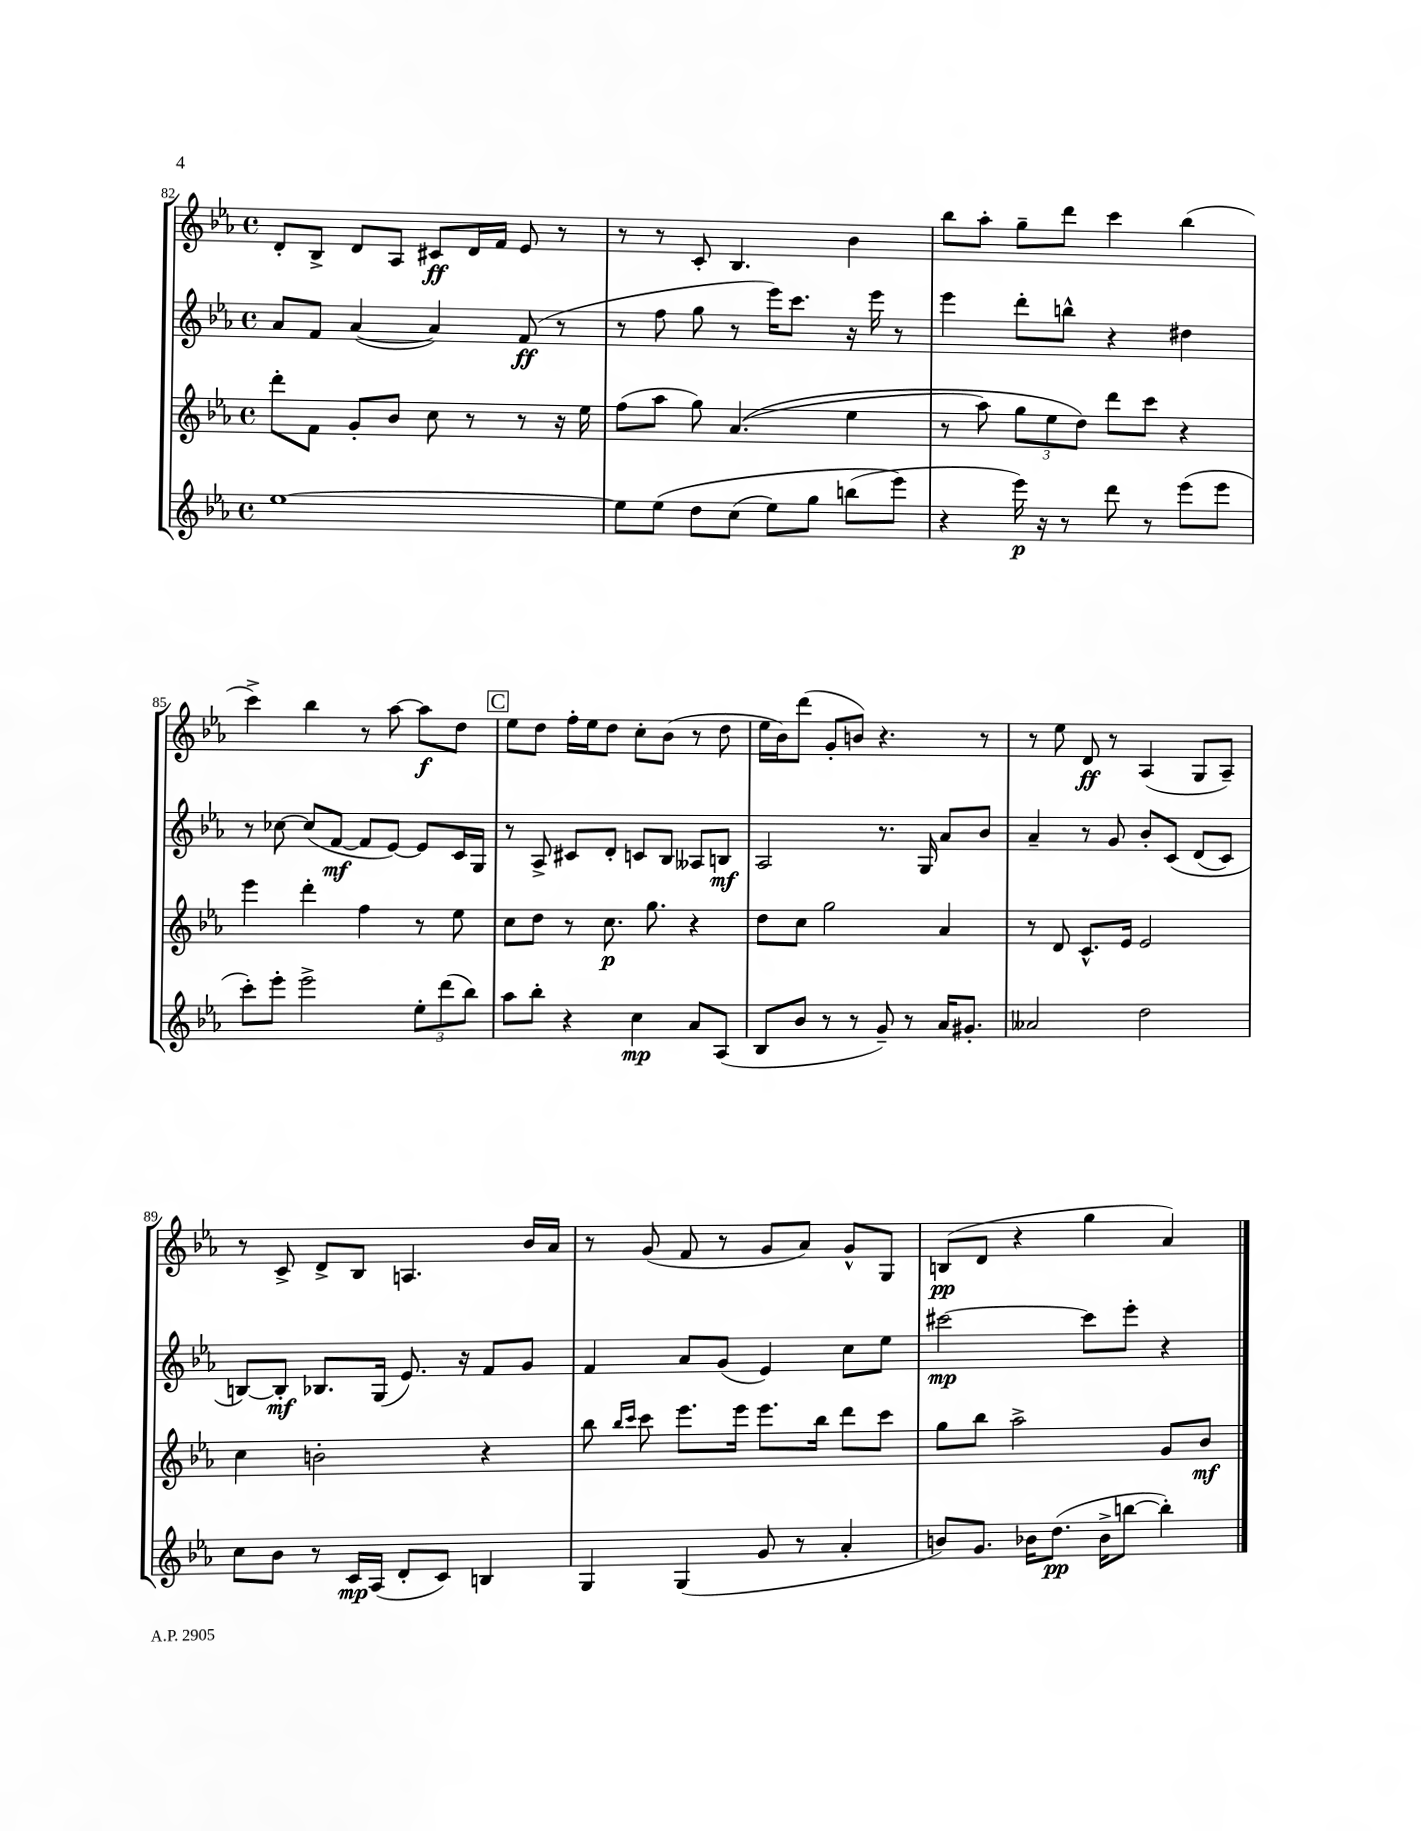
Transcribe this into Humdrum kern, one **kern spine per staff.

**kern	**dynam	**kern	**dynam	**kern	**dynam	**kern	**dynam
*part4	*part4	*part3	*part3	*part2	*part2	*part1	*part1
*staff4	*staff4	*staff3	*staff3	*staff2	*staff2	*staff1	*staff1
*clefG2	*	*clefG2	*	*clefG2	*	*clefG2	*
*k[b-e-a-]	*	*k[b-e-a-]	*	*k[b-e-a-]	*	*k[b-e-a-]	*
*M4/4	*	*M4/4	*	*M4/4	*	*M4/4	*
*met(c)	*	*met(c)	*	*met(c)	*	*met(c)	*
=82	=82	=82	=82	=82	=82	=82	=82
[1ee-	.	8ddd'\L	.	8a-/L	.	8d'/L	.
.	.	8f\J	.	8f/J	.	8B-^/J	.
.	.	8g'/L	.	([4a-/	.	8d/L	.
.	.	8b-/J	.	.	.	8A-/J	.
.	.	8cc\	.	4a-/])	.	8c#X/L	ff
.	.	8r	.	.	.	16d/L	.
.	.	.	.	.	.	16f/JJ	.
.	.	8r	.	(8f/	ff	8e-/	.
.	.	16r	.	8r	.	8r	.
.	.	16ee-\	.	.	.	.	.
=83	=83	=83	=83	=83	=83	=83	=83
8ee-\L]	.	(8ff\L	.	8r	.	8r	.
(8ee-\J	.	8aa-\J	.	8ff\	.	8r	.
8dd\L	.	8gg\)	.	8gg\	.	8c'/	.
(8cc\J	.	((4.a-/	.	8r	.	4.B-/	.
8ee-\L)	.	.	.	16eee-\KL)	.	.	.
.	.	.	.	8.ccc\J	.	.	.
8gg\J	.	.	.	.	.	.	.
(8bbn\L	.	4ee-\	.	16r	.	4b-\	.
.	.	.	.	16eee-\	.	.	.
8eee-\J)	.	.	.	8r	.	.	.
=84	=84	=84	=84	=84	=84	=84	=84
4r	.	8r	.	4eee-\	.	8bb-\L	.
.	.	8aa-\)	.	.	.	8aa-'\J	.
16eee-\)	p	12gg\L	.	8ddd'\L	.	8gg~\L	.
16r	.	.	.	.	.	.	.
.	.	12ee-\	.	.	.	.	.
8r	.	.	.	8bbn^^\J	.	8ddd\J	.
.	.	12dd\J)	.	.	.	.	.
8ddd\	.	8ddd\L	.	4r	.	4ccc\	.
8r	.	8ccc\J	.	.	.	.	.
(8eee-\L	.	4r	.	4dd#X\	.	(4bb-\	.
8eee-\J	.	.	.	.	.	.	.
!!LO:LB:g=z
=85	=85	=85	=85	=85	=85	=85	=85
8ccc'\L)	.	4eee-\	.	8r	.	4ccc^\)	.
8eee-'\J	.	.	.	[8cc-X\	.	.	.
2eee-^\	.	4ddd'\	.	(8cc-/L]	.	4bb-\	.
.	.	.	.	[8f/J	mf	.	.
.	.	4ff\	.	8f/L]	.	8r	.
.	.	.	.	[8e-/J)	.	[8aa-\	.
12ee-'\L	.	8r	.	8e-/L]	.	8aa-\L]	f
(12ddd\	.	.	.	.	.	.	.
.	.	8ee-\	.	16c/L	.	8dd\J	.
12bb-\J)	.	.	.	.	.	.	.
.	.	.	.	16G/JJ	.	.	.
!!LO:REH:place=s1:t=C
=86	=86	=86	=86	=86	=86	=86	=86
8aa-\L	.	8cc\L	.	8r	.	8ee-\L	.
8bb-'\J	.	8dd\J	.	8A-^/	.	8dd\J	.
4r	.	8r	.	8c#X/L	.	16ff'\LL	.
.	.	.	.	.	.	16ee-\J	.
.	.	8.cc\	p	8d'/J	.	8dd\J	.
4cc\	mp	.	.	8cn/L	.	8cc'\L	.
.	.	8.gg\	.	.	.	.	.
.	.	.	.	8B-/J	.	(8b-\J	.
8a-/L	.	4r	.	8A--X/L	.	8r	.
(8A-/J	.	.	.	8Bn/J	mf	8dd\	.
=87	=87	=87	=87	=87	=87	=87	=87
8B-/L	.	8dd\L	.	2A-/	.	16ee-\LL	.
.	.	.	.	.	.	16b-\J)	.
8b-/J	.	8cc\J	.	.	.	(8ddd\J	.
8r	.	2gg\	.	.	.	8g'/L	.
8r	.	.	.	.	.	8bn/J)	.
8g~/)	.	.	.	8.r	.	4.r	.
8r	.	.	.	.	.	.	.
.	.	.	.	16G/	.	.	.
16a-/KL	.	4a-/	.	8a-/L	.	.	.
8.g#X'/J	.	.	.	.	.	.	.
.	.	.	.	8b-/J	.	8r	.
=88	=88	=88	=88	=88	=88	=88	=88
2a--X/	.	8r	.	4a-~/	.	8r	.
.	.	8d/	.	.	.	8ee-\	.
.	.	8.c^^/L	.	8r	.	8d/	ff
.	.	.	.	8g/	.	8r	.
.	.	16e-/Jk	.	.	.	.	.
2dd\	.	2e-/	.	8b-'/L	.	(4A-/	.
.	.	.	.	(8c/J	.	.	.
.	.	.	.	(8d/L	.	8G/L	.
.	.	.	.	8c/J)	.	8A-~/J)	.
!!LO:LB:g=z
=89	=89	=89	=89	=89	=89	=89	=89
8cc\L	.	4cc\	.	[8Bn/L)	.	8r	.
8b-\J	.	.	.	8B'/J]	mf	8c^/	.
8r	.	2bn'\	.	8.B-X/L	.	8d^/L	.
16c/LL	mp	.	.	.	.	8B-/J	.
(16A-/JJ	.	.	.	(16G/Jk	.	.	.
8d'/L	.	.	.	8.e-/)	.	4.An/	.
8c/J)	.	.	.	.	.	.	.
.	.	.	.	16r	.	.	.
4Bn/	.	4r	.	8f/L	.	.	.
.	.	.	.	8g/J	.	16b-/LL	.
.	.	.	.	.	.	16a-/JJ	.
=90	=90	=90	=90	=90	=90	=90	=90
4G/	.	8bb-\	.	4f/	.	8r	.
.	.	16qqbb-/LL	.	.	.	.	.
.	.	16qqccc/JJ	.	.	.	.	.
.	.	8ccc\	.	.	.	(8g/	.
(4G/	.	8.eee-\L	.	8a-/L	.	8f/	.
.	.	.	.	(8g/J	.	8r	.
.	.	16eee-\Jk	.	.	.	.	.
8g/	.	8.eee-\L	.	4e-/)	.	8g/L	.
8r	.	.	.	.	.	8a-/J)	.
.	.	16bb-\Jk	.	.	.	.	.
4a-'/	.	8ddd\L	.	8cc\L	.	8g^^/L	.
.	.	8ccc\J	.	8ee-\J	.	8G/J	.
=91	=91	=91	=91	=91	=91	=91	=91
8bn/L)	.	8gg\L	.	[2ccc#X\	mp	(8Bn/L	pp
8.g/J	.	8bb-\J	.	.	.	8d/J	.
.	.	2aa-^\	.	.	.	4r	.
16b-X\KL	.	.	.	.	.	.	.
(8.dd\J	pp	.	.	.	.	.	.
.	.	.	.	8ccc#\L]	.	4gg\	.
16b-^\KL	.	.	.	.	.	.	.
[8bbn\J	.	.	.	8eee-'\J	.	.	.
4bb'\])	.	8g/L	.	4r	.	4a-/)	.
.	.	8b-/J	mf	.	.	.	.
==	==	==	==	==	==	==	==
*-	*-	*-	*-	*-	*-	*-	*-
